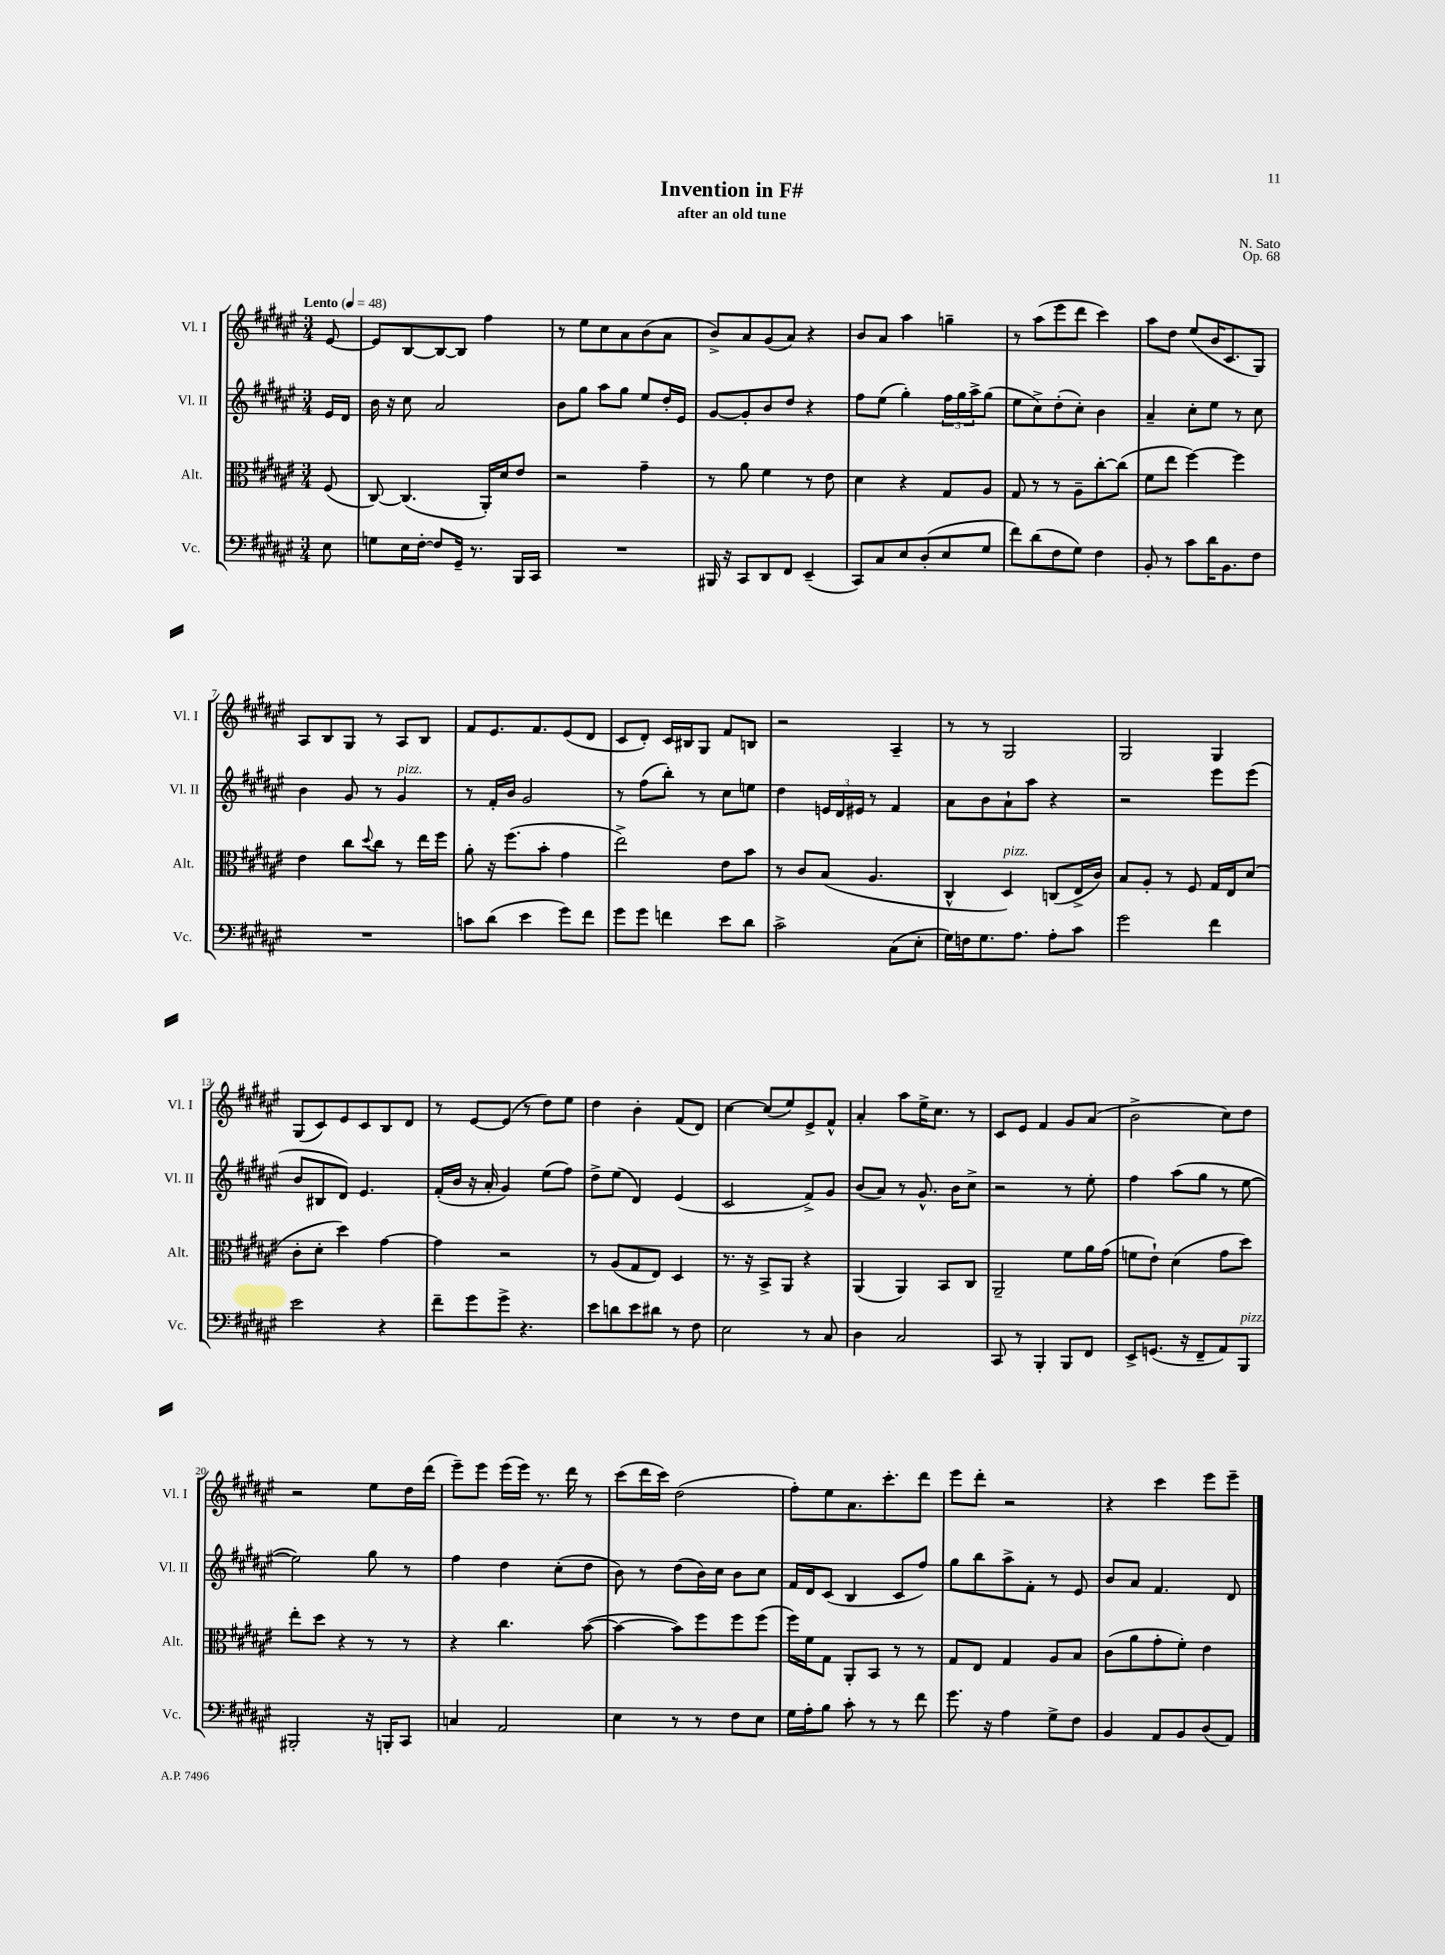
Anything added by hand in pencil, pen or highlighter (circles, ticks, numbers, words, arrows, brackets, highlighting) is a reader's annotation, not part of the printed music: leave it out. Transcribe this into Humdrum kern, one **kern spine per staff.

**kern	**kern	**kern	**kern
*part4	*part3	*part2	*part1
*staff4	*staff3	*staff2	*staff1
*I"Vc.	*I"Alt.	*I"Vl. II	*I"Vl. I
*I'Vc.	*I'Alt.	*I'Vl. II	*I'Vl. I
*clefF4	*clefC3	*clefG2	*clefG2
*k[f#c#g#d#a#e#]	*k[f#c#g#d#a#e#]	*k[f#c#g#d#a#e#]	*k[f#c#g#d#a#e#]
*M3/4	*M3/4	*M3/4	*M3/4
*MM48	*MM48	*MM48	*MM48
=	=	=	=
!	!	!	!LO:TX:a:B:t=Lento
8E#\	(8F#/	16e#/LL	[8e#/
.	.	16d#/JJ	.
=1	=1	=1	=1
8Gn\L	[8C#/)	16b\	8e#/L]
.	.	16r	.
16E#\L	(4.C#/]	8cc#\	[8B/
[16F#'\JJ	.	.	.
8F#/L]	.	2a#/	8B/_
16GG#~/Jk	.	.	8B/J]
8.r	.	.	.
.	16AA#'/LL)	.	4ff#\
.	16d#/J	.	.
16BBB/LL	8e#/J	.	.
16CC#/JJ	.	.	.
=2	=2	=2	=2
2.r	2r	8b\L	8r
.	.	8gg#\J	8ee#\L
.	.	8aa#\L	8cc#\
.	.	8gg#\J	8a#\
.	4g#~\	8ee#/L	(8b\
.	.	16dd#'/L	8a#\J
.	.	16e#/JJ	.
=3	=3	=3	=3
16BBB#X/	8r	[8g#/L	8b^/L)
16r	.	.	.
8CC#/L	8a#\	8g#'/]	8a#/
8DD#/	4f#\	8b/	(8g#/
8FF#/J	.	8dd#/J	8a#/J)
(4EE#~/	8r	4r	4r
.	8e#\	.	.
=4	=4	=4	=4
8CC#/L)	4d#\	8ff#\L	8b/L
8C#/	.	(8ee#\J	8a#/J
8E#/	4r	4gg#'\)	4aa#\
(8D#'/	.	.	.
8E#/	8G#/L	24ff#\LL	4ggn~\
.	.	24gg#\	.
.	.	24aa#^\J	.
8G#/J	8A#/J	(8gg#\J	.
=5	=5	=5	=5
8f#\L)	8G#/	8ee#\L	8r
(8d#\	8r	8cc#^\)	(8aa#\L
8F#\	8r	(8dd#'\	8eee#\
8G#\J)	8A#~\L	8cc#'\J)	8ddd#\J
4F#\	[8cc#'\	4b\	4ccc#\)
.	(8cc#\J]	.	.
=6	=6	=6	=6
8BB'/	8f#\L	4a#~/	8aa#\L
8r	8ee#\J	.	8dd#\J
8c#\L	[4ff#\)	8cc#'\L	(8ee#/L
16d#\K	.	8ee#\J	16b/K
8.BB\	.	.	8.c#/
.	4ff#\]	8r	.
8F#\J	.	8cc#\	8G#/J)
!!LO:LB:g=z
=7	=7	=7	=7
2.r	4e#\	4b\	8A#/L
.	.	.	8B/
.	8cc#\L	8g#/	8G#/J
.	8qqdd#/	.	.
.	8cc#\J	8r	8r
!	!	!LO:TX:a:i:t=pizz.	!
.	8r	4g#/	8A#/L
.	16ee#\LL	.	8B/J
.	16ff#\JJ	.	.
=8	=8	=8	=8
8cn\L	8a#'\	8r	8f#/L
(8d#\J	16r	16f#'/LL	8.e#/
.	(8.ff#\L	16b/JJ	.
4e#\	.	2g#/	.
.	.	.	8.f#/
.	8b'\J	.	.
8g#\L)	4g#\	.	(8e#/
8f#\J	.	.	8d#/J
=9	=9	=9	=9
8g#\L	2ee#^\)	8r	8c#/L
8g#\J	.	(8ff#\L	8d#'/J)
4fn\	.	8bb'\J)	16c#/LL
.	.	.	16B#X/J
.	.	8r	8G#/J
8e#\L	8e#\L	8cc#\L	8f#/L
8d#\J	8b\J	8een\J	8Bn/J
=10	=10	=10	=10
2c#^\	8r	4dd#\	2r
.	8c#/L	.	.
.	(8B/J	24en/LL	.
.	.	24d#/	.
.	.	24e#X/JJ	.
.	4.A#/	8r	.
(8C#\L	.	4f#/	4A#~/
8E#'\J	.	.	.
=11	=11	=11	=11
16G#\LL)	4C#^^/	8a#\L	8r
16Fn\J	.	.	.
8.G#\	.	8b\	8r
!	!LO:TX:a:i:t=pizz.	!	!
.	4D#/)	8a#`\	2G#/
8.A#\J	.	.	.
.	.	8aa#\J	.
8A#'\L	(8Cn/L	4r	.
8c#\J	16E#^/L	.	.
.	16c#/JJ)	.	.
=12	=12	=12	=12
2g#\	8B/L	2r	2G#/
.	8A#'/J	.	.
.	8r	.	.
.	8F#/	.	.
4f#\	16G#/LL	8eee#\L	4G#/
.	16E#/J	.	.
.	(8d#/J	(8eee#\J	.
!!LO:LB:g=z
=13	=13	=13	=13
2e#\	8c#'\L	8b/L	(8G#/L
.	8d#'\J	8B#X/	8c#/)
.	4dd#\)	8d#/J)	8e#/
.	.	4.e#/	8c#/
4r	[4g#\	.	8B/
.	.	.	8d#/J
=14	=14	=14	=14
8f#~\L	4g#\]	(16f#'/LL	8r
.	.	16b/JJ	.
8g#\	.	16r	[8e#/L
.	.	16a#'/	.
8g#^\J	2r	4g#/)	(8e#/J]
4.r	.	.	8r
.	.	(8ee#\L	8dd#\L)
.	.	8ff#\J)	8ee#\J
=15	=15	=15	=15
8e#\L	8r	8dd#^\L	4dd#\
8dn\	(8A#/L	(8ee#\J	.
8e#\	8G#/	4d#/)	4b'\
8d#X\J	8E#/J)	.	.
8r	4D#/	(4e#/	(8f#/L
8F#\	.	.	8d#/J)
=16	=16	=16	=16
2E#\	8.r	2c#/	[4cc#\
.	16r	.	.
.	8BB^/L	.	(8cc#/L]
.	8AA#/J	.	8ee#/)
8r	4r	8f#^/L)	8e#^/
8C#/	.	8g#/J	8f#^^/J
=17	=17	=17	=17
4D#\	(4AA#/	(8b/L	4a#'/
.	.	8a#/J)	.
2C#/	4AA#/)	8r	8aa#\L
.	.	8.g#^^/	16ee#^\K
.	.	.	8.cc#\J
.	8BB/L	.	.
.	.	16b\KL	.
.	8C#/J	8cc#^\J	8r
=18	=18	=18	=18
8CC#/	2AA#~/	2r	8c#/L
8r	.	.	8e#/J
4BBB'/	.	.	4f#/
8BBB/L	8f#\L	8r	8g#/L
8FF#/J	16a#\L	8ee#'\	(8a#/J
.	(16g#\JJ	.	.
=19	=19	=19	=19
8EE#^/L	8fn\L	4ff#\	2b^\
(8.GGn/J	8e#`\J)	.	.
.	(4d#\	(8aa#\L	.
16r	.	.	.
8FF#~/L	.	8gg#\J	.
8AA#/)	8g#\L	8r	8cc#\L)
!LO:TX:a:i:t=pizz.	!	!	!
8BBB/J	8dd#\J)	[8ee#\	8dd#\J
!!LO:LB:g=z
=20	=20	=20	=20
2BBB#X'/	8ee#'\L	2ee#\])	2r
.	8dd#\J	.	.
.	4r	.	.
16r	8r	8gg#\	8ee#\L
16BBBn'/KL	.	.	.
8CC#/J	8r	8r	16dd#\L
.	.	.	(16ddd#\JJ
=21	=21	=21	=21
4Cn/	4r	4ff#\	8eee#~\L)
.	.	.	8eee#\J
2AA#/	4.cc#\	4dd#\	(16eee#\LL
.	.	.	16eee#\JJ)
.	.	.	8.r
.	.	(8cc#'\L	.
.	.	.	16ddd#\
.	([8b\	8dd#\J	8r
=22	=22	=22	=22
4E#\	4b\_	8b\)	(8ccc#\L
.	.	8r	16ddd#\L
.	.	.	16ccc#\JJ)
8r	8b\L])	(8dd#\L	(2dd#\
8r	8ff#\	16b\L)	.
.	.	16cc#\JJ	.
8F#\L	8ff#\	8b\L	.
8E#\J	(8ff#\J	8cc#\J	.
=23	=23	=23	=23
16G#\LL	16ff#\LL)	16f#/LL	8ff#'\L)
16A#'\J	16f#\J	16d#/J	.
8B\J	8G#\J	(8c#/J	8ee#\
8c#'\	8AA#'/L	4B/	8.a#\
8r	8BB/J	.	.
.	.	.	8.ccc#'\
8r	8r	8c#/L	.
8f#\	8r	8ff#/J)	8ddd#\J
=24	=24	=24	=24
8.g#\	8G#/L	8gg#\L	8eee#\L
.	8E#/J	8bb\	8ddd#'\J
16r	.	.	.
4A#\	4G#/	8aa#^\	2r
.	.	8f#'\J	.
8G#^\L	8A#/L	8r	.
8F#\J	8B/J	8e#/	.
=25	=25	=25	=25
4BB/	(8c#\L	8b/L	4r
.	8a#\	8a#/J	.
8AA#/L	8g#'\	4.f#/	4ccc#\
8BB/	8f#'\J)	.	.
(8D#/	4e#\	.	8eee#\L
8AA#/J)	.	8d#/	8eee#~\J
==	==	==	==
*-	*-	*-	*-
